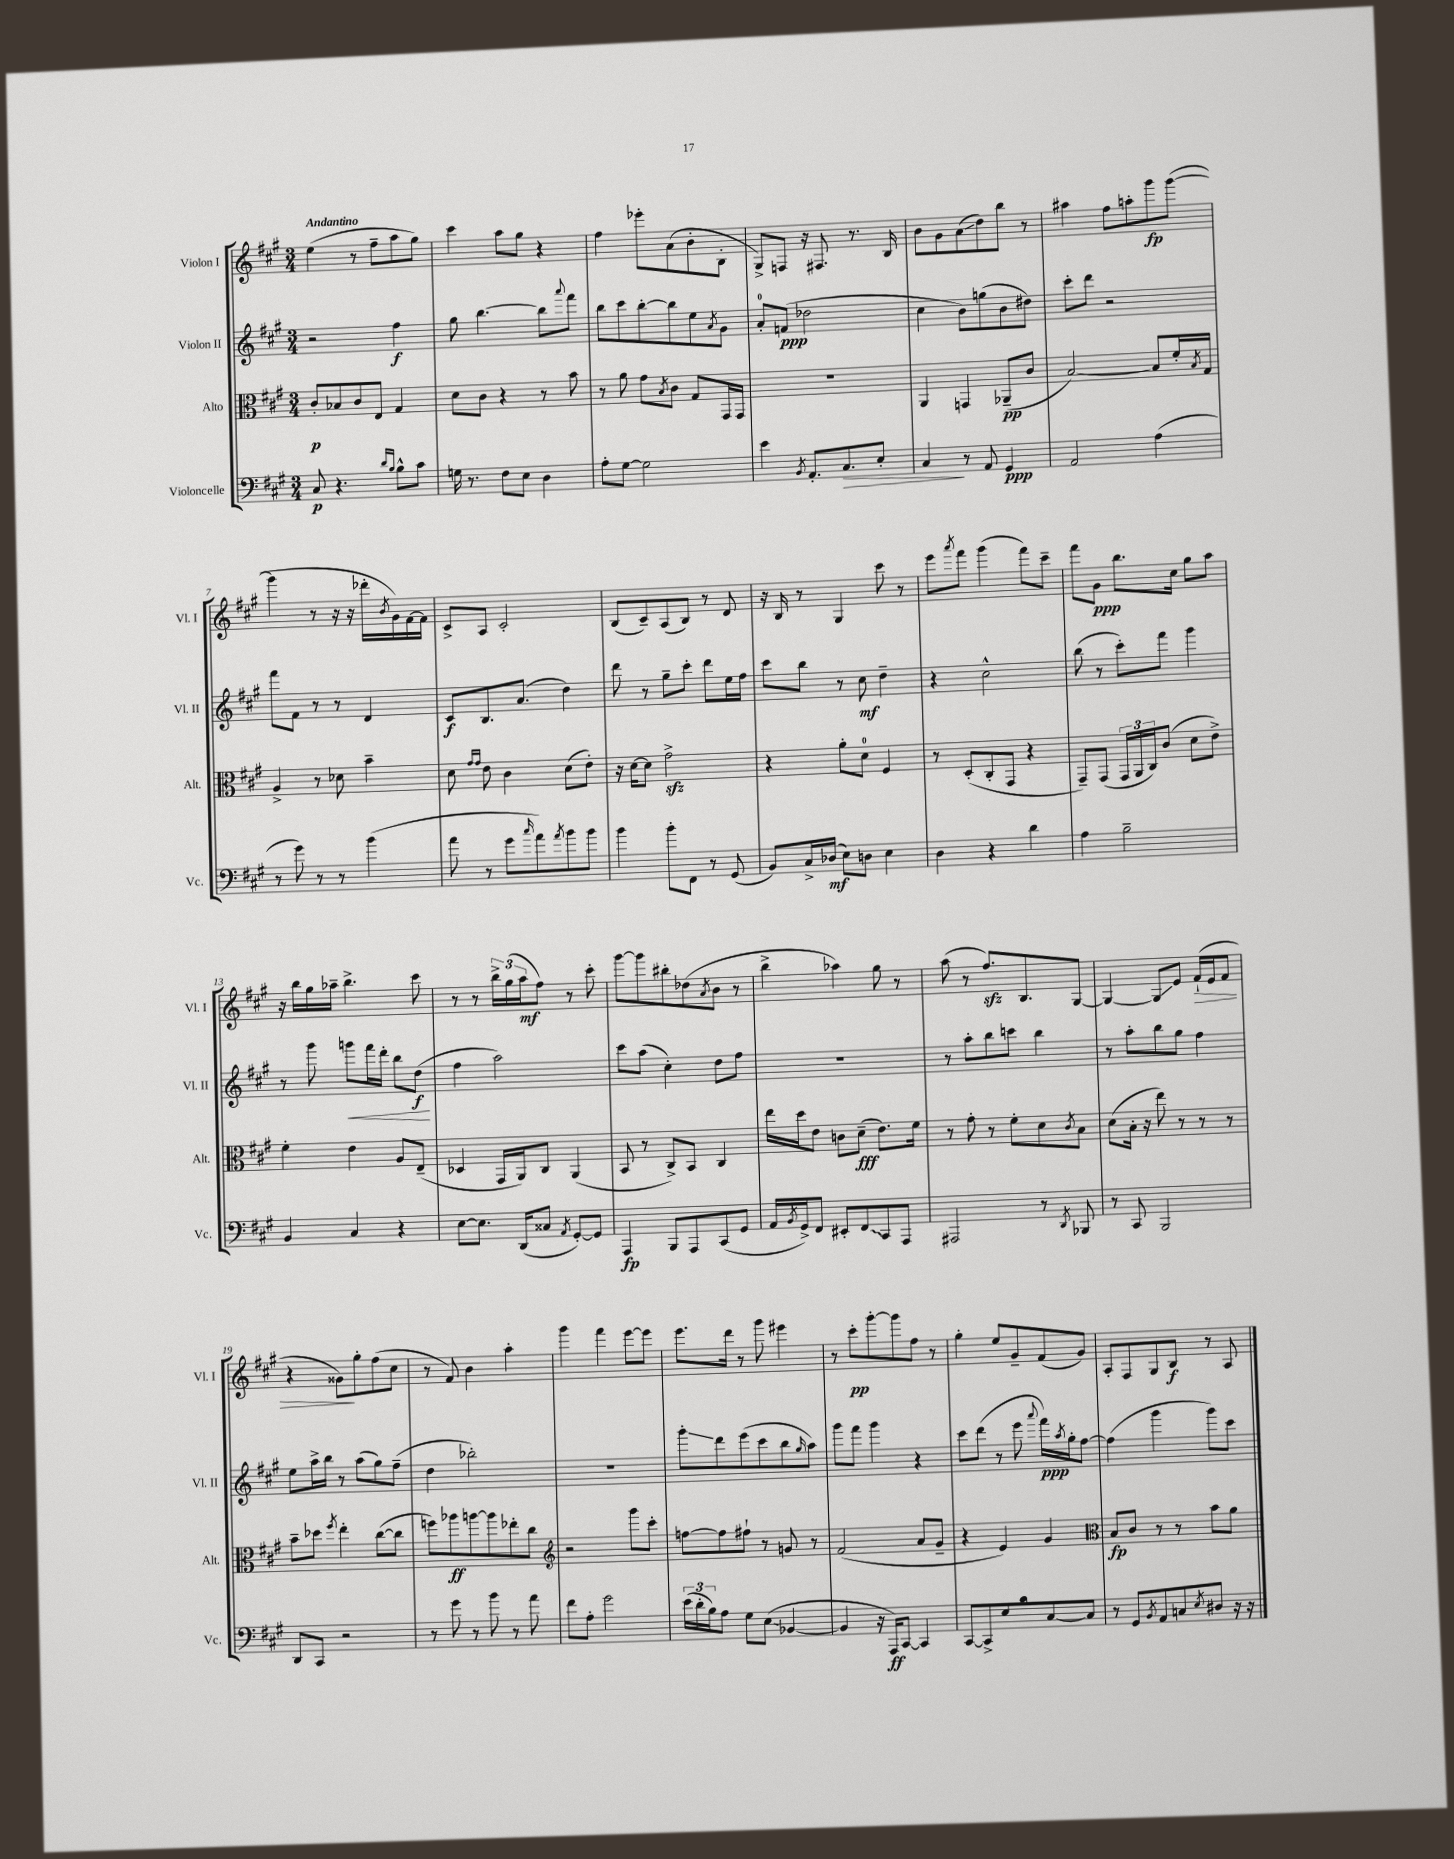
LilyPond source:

<<
\new StaffGroup <<
\new Staff = "s0" \with { instrumentName = "Violon I" shortInstrumentName = "Vl. I" } {
    \clef treble \key a \major \numericTimeSignature \time 3/4 \tempo "Andantino"
    e''4( r8 fis''8-- a''8 gis''8) |
    cis'''4 a''8 gis''8 r4 |
    fis''4 ees'''8-. a'8( b'8-. b8-. |
    gis8->) f8 r16 fis8. r8. b16 |
    b'8 gis'8 a'8\glissando( d''8) b''8 r8 |
    ais''4 fis''8 a''8-. gis'''8\fp gis'''8~( |
    gis'''4 r8 r16 r16 des'''16-. \acciaccatura { b'8 } gis'16) fis'16~ fis'16 |
    cis'8-> a8 cis'2-. |
    b8( cis'8--) a8( b8) r8 d'8 |
    r16 b16 r8 gis4 cis'''8 r8 |
    e'''8 \acciaccatura { a'''8 } fis'''8 gis'''4( fis'''8) cis'''8-- |
    fis'''8 gis'8\ppp b''8. cis''16 gis''8 a''8 |
    r16 b''16 gis''16 aes''16-- b''4.-> cis'''8 |
    r8 r8 \tuplet 3/2 { b''16-> gis''16( a''16\mf } fis''8) r8 cis'''8-. |
    gis'''8~ gis'''8 bis''8-. des''8( \acciaccatura { a'8 } b'8 r8 |
    b''4-> aes''4) gis''8 r8 |
    a''8( r8 fis''8.\sfz) b8. gis8~ |
    gis4~ gis8\glissando e'8 fis'16-!\>( e'16 fis'8 |
    r4 gisis'8\!) gis''8-. fis''8( cis''8 |
    r8 fis'8) b'4 a''4-. |
    gis'''4 fis'''4 e'''8~ e'''8 |
    e'''8. d'''16 r8 gis'''8 eis'''4 |
    r8 cis'''8-.\pp gis'''8~-. gis'''8 fis''8 r8 |
    gis''4-. e''8 gis'8-- fis'8( gis'8) |
    a8-. fis8 gis8 b8\f r8 a8 \bar "|." |
}
\new Staff = "s1" \with { instrumentName = "Violon II" shortInstrumentName = "Vl. II" } {
    \clef treble \key a \major \numericTimeSignature \time 3/4
    r2 fis''4\f |
    gis''8 b''4.~ b''8 \appoggiatura { a'''8 } fis'''8 |
    b''8 cis'''8 b''8~-. b''8 e''8 \acciaccatura { a'8 } gis'8 |
    a'8-0-. f'8\ppp( des''2 |
    cis''4 b'8) g''8( b'8 dis''8) |
    cis'''8-. d'''8 r2 |
    fis'''8 fis'8 r8 r8 d'4 |
    cis'8\f b8. a'8.( d''4) |
    d'''8 r8 gis''8-- cis'''8-. d'''8 e''16 fis''16 |
    cis'''8 b''8 r8 cis''8\mf d''4-- |
    r4 cis''2-^ |
    b''8( r8 cis'''8-.) fis'''8 gis'''4 |
    r8 gis'''8 g'''8\< fis'''16 d'''16-. b''8 d''8\f\!( |
    fis''4 a''2) |
    cis'''8 a''8( cis''4-.) d''8 fis''8 |
    R2. |
    r8 a''8-. b''8 c'''8 b''4 |
    r8 a''8-. b''8 gis''8 fis''4 |
    e''8 a''16-> b''16 r8 a''8( gis''8) fis''8--( |
    d''4 bes''2-.) |
    R2. |
    gis'''8-.\glissando d'''8 e'''8( cis'''8 b''8 \grace { gis''16 } a''8) |
    gis'''8 fis'''8 gis'''4 r4 |
    cis'''8 d'''8( r8 e'''8 \appoggiatura { a'''8 } fis'''16\ppp) \acciaccatura { a''8 } gis''16-. fis''8~ |
    fis''4( gis'''4 gis'''8) cis'''8 \bar "|." |
}
\new Staff = "s2" \with { instrumentName = "Alto" shortInstrumentName = "Alt." } {
    \clef alto \key a \major \numericTimeSignature \time 3/4
    cis'8-.\p bes8 cis'8 e8 gis4 |
    d'8 cis'8 r4 r8 b'8 |
    r8 a'8 gis'8 \acciaccatura { b8 } cis'8 gis8 gis,16 gis,16 |
    R2. |
    a,4 g,4 aes,8--\pp( cis'8 |
    b2~) b8 fis'16-. \acciaccatura { b8 } gis16 |
    a4-> r8 des'8 b'4-- |
    d'8 \grace { gis'16 gis'16 } e'8 cis'4 d'8( e'8-.) |
    r16 d'16~ d'8 gis'2->\sfz |
    r4 a'8-. d'8-0 fis4 |
    r8 d8-.( cis8-. gis,8 r4 |
    gis,8--) gis,8( \tuplet 3/2 { gis,16 a,16 cis16) } cis'8( d'8 e'8->) |
    fis'4-. e'4 a8 e8--( |
    des4 gis,16 a,16) cis8 a,4( |
    b,8 r8 cis8->) b,8 cis4 |
    e''16 d''16 e'8 c'8 d'8--\fff( e'8.) fis'16 |
    r8 gis'8-. r8 fis'8-. d'8 \acciaccatura { cis'8 } b8 |
    d'8( b16-. r16 e''8) r8 r8 r8 |
    b'8-- des''8 \acciaccatura { fis''8 } e''4-. cis''8~( cis''8 |
    f''8) aes''8\ff a''8~ a''8 ees''8-. cis''8 |
    \clef treble r2 gis'''8 cis'''8-. |
    f''8~ f''8 fis''8-! r8 g'8 r8 |
    fis'2( a'8 gis'8-- |
    r4 e'4) gis'4 |
    \clef alto b8\fp cis'8 r8 r8 b'8 a'8 \bar "|." |
}
\new Staff = "s3" \with { instrumentName = "Violoncelle" shortInstrumentName = "Vc." } {
    \clef bass \key a \major \numericTimeSignature \time 3/4
    cis8\p r4. \grace { d'16 b16 } b8-^ cis'8 |
    g16 r8. fis8 e8 d4 |
    a8-. gis8~ gis2 |
    e'4 \acciaccatura { b,8 } a,8.-. cis8.\> e8-. |
    cis4\! r8 a,8 gis,4\ppp |
    a,2 a4( |
    r8 gis'8) r8 r8 b'4( |
    a'8 r8 gis'8 \grace { cis''16 } a'8) \acciaccatura { a'8 } b'8 b'8 |
    b'4 b'8-. fis,8 r8 gis,8( |
    b,8) cis16-> des16\mf( e8) d8 e4 |
    d4 r4 d'4 |
    a4 b2-- |
    b,4 cis4 r4 |
    e8~ e8. d,16( cisis8 \acciaccatura { a,8 } gis,8~-.) gis,8 |
    a,,4\fp b,,8 a,,8 cis,8( gis,8 |
    a,16 \acciaccatura { b,8 } gis,16->) fis,8 eis,8-. \once \override Glissando.style = #'zigzag fis,8\glissando cis,8 a,,8 |
    ais,,2 r8 \acciaccatura { d,8 } bes,,8 |
    r8 cis,8 b,,2 |
    d,8 cis,8 r2 |
    r8 gis'8 r8 b'8 r8 a'8 |
    fis'8 a8-. gis'2 |
    \tuplet 3/2 { e'16( d'16-. b16) } a8 gis8 e8\glissando( bes,4~ |
    bes,4 r16 a,,16\ff) cis,8~ cis,4 |
    cis,8~ cis,8-> e8 b8 cis8~ cis8 |
    r8 gis,8 \acciaccatura { b,8 } a,8 c8 \acciaccatura { e8 } dis8 r16 r16 \bar "|." |
}
>>
>>
